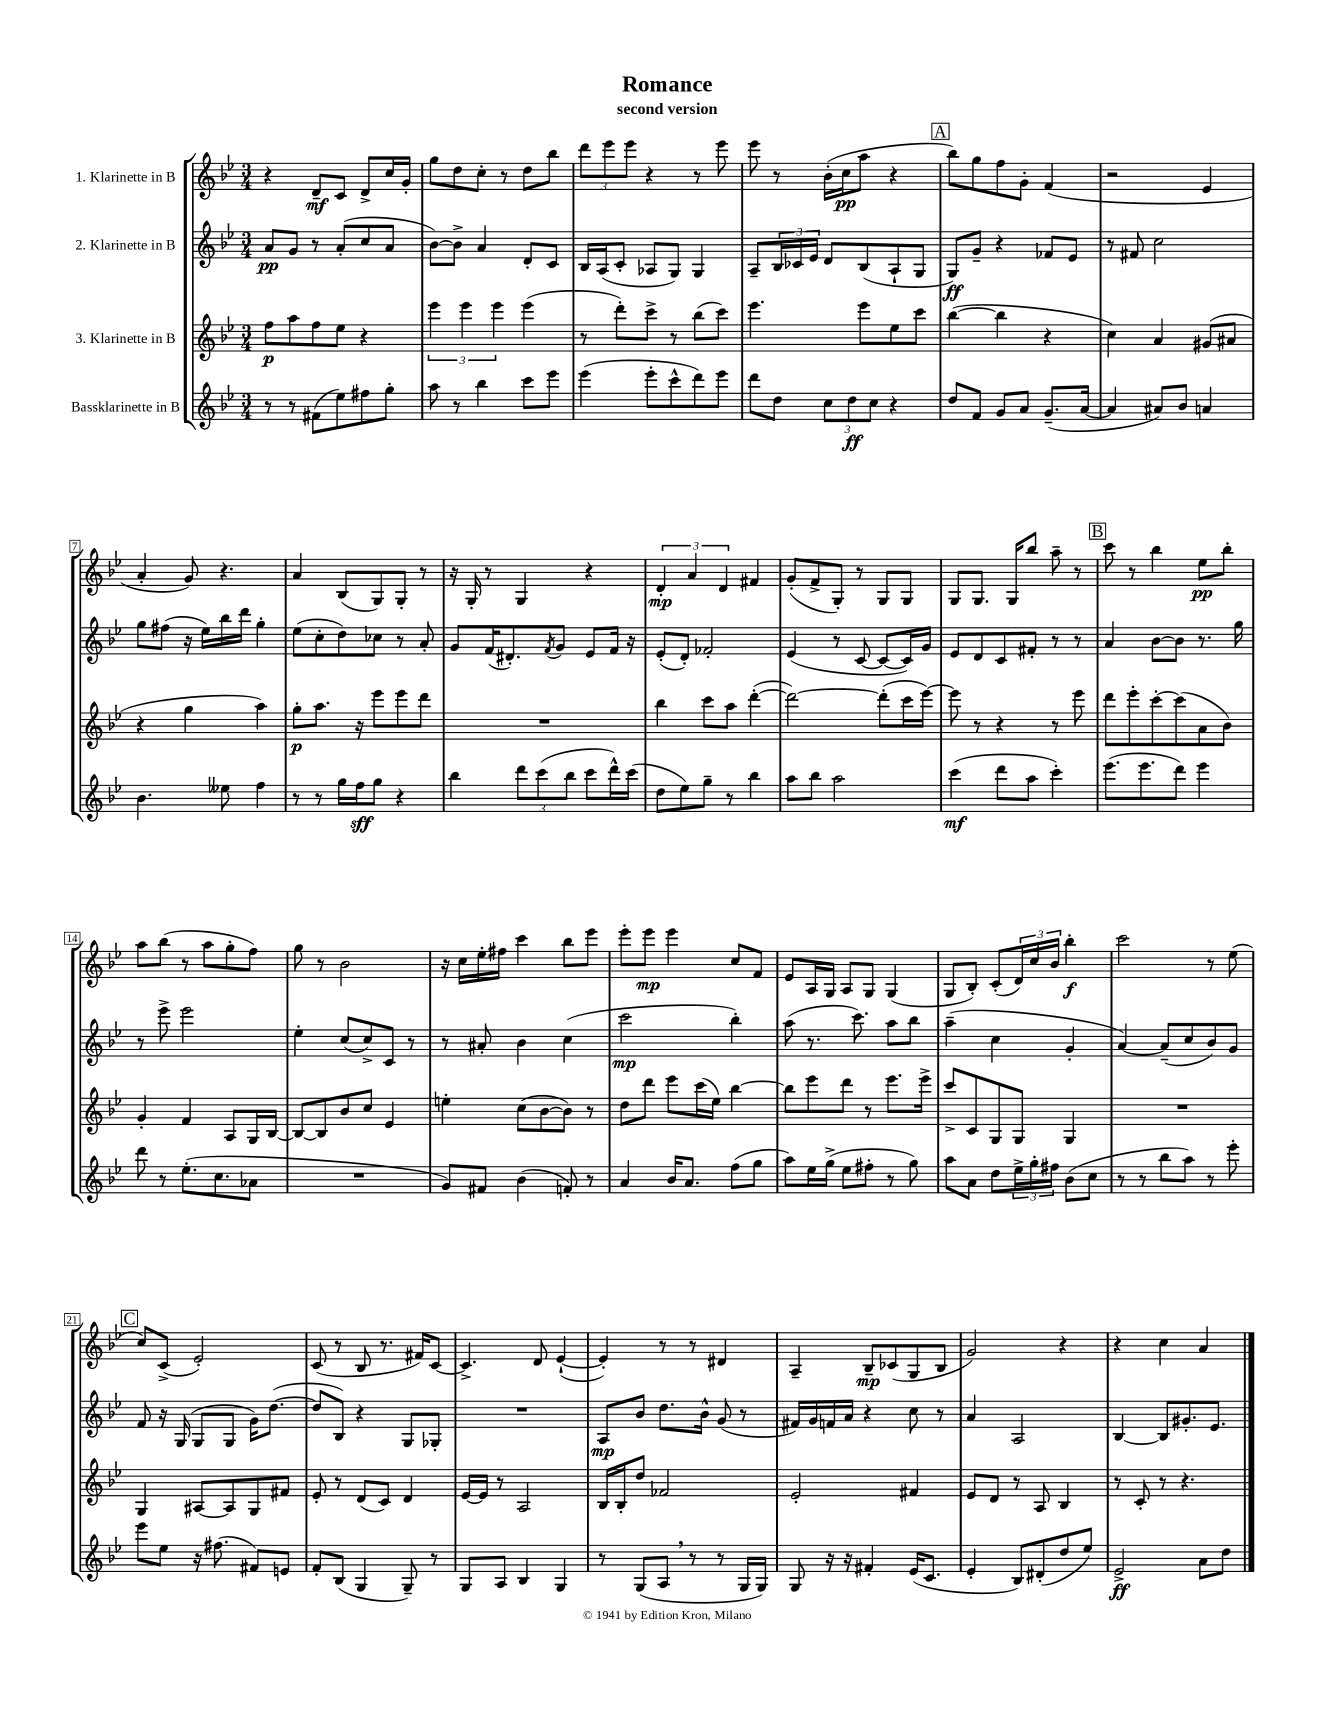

**kern	**kern	**kern	**kern
*staff4	*staff3	*staff2	*staff1
*clefG2	*clefG2	*clefG2	*clefG2
*k[b-e-]	*k[b-e-]	*k[b-e-]	*k[b-e-]
*M3/4	*M3/4	*M3/4	*M3/4
8r	8ff\L	8a/L	4r
8r	8aa\	8g/J	.
(8f#\L	8ff\	8r	8d~/L
8ee-\)	8ee-\J	(8a'/L	8c/J
8ff#\	4r	8cc/	8d^/L
8gg'\J	.	8a/J	16cc/L
.	.	.	16g'/JJ
=	=	=	=
8aa\	6eee-\	[8b-\L)	8gg\L
8r	.	8b-^\]J	8dd\
.	6eee-\	.	.
4bb-\	.	4a/	8cc'\J
.	6eee-\	.	.
.	.	.	8r
8ccc\L	(4eee-\	8d'/L	8dd\L
8eee-\J	.	8c/J	8bb-\J
=	=	=	=
(4eee-\	8r	16B-/LL	12ddd\L
.	.	(16A/J	.
.	.	.	12eee-\
.	8ddd'\L)	8c'/J	.
.	.	.	12eee-\J
8eee-'\L	8ccc^\J	8A-/L	4r
8ccc^^\	8r	8G/J)	.
8ddd\)	(8bb-\L	4G/	8r
8eee-\J	8ccc\J)	.	8eee-\
=	=	=	=
8ddd\L	4.eee-\	8A~/L	8eee-\
8dd\J	.	24B-/L	8r
.	.	24c-/	.
.	.	24e-/JJ	.
12cc\L	.	8d/L	(16b-'\LL
.	.	.	16cc\J
12dd\	.	.	.
.	8eee-\L	(8B-/	8aa\J
12cc\J	.	.	.
4r	8ee-\	8A`/	4r
.	8ccc\J	8G/J	.
=	=	=	=
8dd/L	([4bb-\	8G/L)	8bb-\L)
8f/J	.	8g~/J	8gg\
8g/L	4bb-\]	4r	8ff\
8a/J	.	.	8g'\J
(8.g~/L	4r	8f-/L	(4f/
.	.	8e-/J	.
[16a/Jk	.	.	.
=	=	=	=
4a/]	4cc\)	8r	2r
.	.	8f#/	.
8a#/L)	4a/	2cc\	.
8b-/J	.	.	.
4a/	(8g#/L	.	4e-/
.	8a#/J	.	.
=	=	=	=
4.b-\	4r	8gg\L	4a'/
.	.	(8ff#\J	.
.	4gg\	16r	8g/)
.	.	16ee-\LL)	.
8ee--\	.	16bb-\	4.r
.	.	16ddd\JJ	.
4ff\	4aa\)	4gg'\	.
=	=	=	=
8r	8gg'\L	(8ee-\L	4a/
8r	8.aa\J	8cc'\	.
16gg\LL	.	8dd\)	(8B-/L
16ff\J	16r	.	.
8gg\J	8eee-\L	8cc-\J	8G/)
4r	8eee-\	8r	8G'/J
.	8ddd\J	8a'/	8r
=	=	=	=
4bb-\	2.r	8g/L	16r
.	.	.	16G'/
.	.	(16f/K	8r
.	.	8.d#'/)	.
12ddd\L	.	.	4G/
(12ccc\	.	.	.
.	.	8qf/	.
.	.	8g/J	.
12bb-\J	.	.	.
8ccc\L	.	8e-/L	4r
16ddd^^\L)	.	16f/Jk	.
(16ccc\JJ	.	16r	.
=	=	=	=
8dd\L	4bb-\	(8e-'/L	6d'/
8ee-\)	.	8d'/J)	.
.	.	.	6a/
8gg~\J	8ccc\L	2f-'/	.
.	.	.	6d/
8r	8aa\J	.	.
4bb-\	([4ddd'\	.	4f#/
=	=	=	=
8aa\L	2ddd\_)	(4e-/	(8g'/L
8bb-\J	.	.	8f^/
2aa\	.	8r	8G'/J)
.	.	[8c/	8r
.	(8ddd'\]L	8c/_L	8G/L
.	16ccc\L	16c/]L)	8G/J
.	[16eee-\JJ)	16g/JJ	.
=	=	=	=
(4ccc\	8eee-\]	8e-/L	8G/L
.	8r	8d/	8.G/J
8ddd\L	4r	8c/	.
.	.	.	16G/LK
8aa\J	.	8f#'/J	8bb-/J
4ccc'\)	8r	8r	8aa~\
.	8eee-\	8r	8r
=	=	=	=
(8.eee-\L	8ddd\L	4a/	8ccc\
.	8eee-'\	.	8r
8.eee-\	.	.	.
.	[8ccc'\	[8b-\L	4bb-\
8ddd\J)	(8ccc\]	8b-\]J	.
4eee-\	8a\	8.r	8ee-\L
.	8b-\J)	.	8bb-'\J
.	.	16gg\	.
=	=	=	=
8ddd\	4g'/	8r	8aa\L
8r	.	8eee-^\	(8bb-\J
(8.ee-'\L	4f/	2eee-\	8r
.	.	.	8aa\L
8.cc\	.	.	.
.	8A/L	.	8gg'\
8a-\J	16G/L	.	8ff\J)
.	[16B-/JJ	.	.
=	=	=	=
2.r	8B-/_L	4ee-'\	8gg\
.	8B-/]	.	8r
.	8b-/	(8cc/L	2b-\
.	8cc/J	8cc^/)	.
.	4e-/	8c/J	.
.	.	8r	.
=	=	=	=
8g/L)	4ee'\	8r	16r
.	.	.	16cc\LL
8f#/J	.	8a#'/	16ee-'\
.	.	.	16ff#\JJ
(4b-\	(8cc\L	4b-\	4ccc\
.	[8b-\	.	.
8f'/)	8b-\]J)	(4cc\	8bb-\L
8r	8r	.	8eee-\J
=	=	=	=
4a/	8dd\L	2ccc\	8eee-'\L
.	8ddd\J	.	8eee-\J
16b-/LK	8eee-\L	.	4eee-\
8.a/J	.	.	.
.	(16ccc\L	.	.
.	16ee-\JJ)	.	.
(8ff\L	[4bb-\	4bb-'\)	8cc/L
8gg\J	.	.	8f/J
=	=	=	=
8aa\L)	8bb-\]L	(8aa\	8e-/L
16ee-\L	8eee-\	8.r	16A/L
(16gg^\JJ	.	.	16G/JJ
8ee-\L	8ddd\J	.	8A/L
.	.	8.ccc\)	.
8ff#'\J	8r	.	8G/J
8r	8.eee-\L	8aa\L	(4G/
8gg\)	.	8bb-\J	.
.	16eee-^\Jk	.	.
=	=	=	=
8aa\L	8ccc^/L	(4aa~\	8G/L
8a\J	8c/	.	8B-'/J)
8dd\L	8G/	4cc\	(8c'/L
24ee-^\L	8G/J	.	24d/L)
24gg'\	.	.	24cc/
24ff#\JJ	.	.	24b-/JJ
(8b-\L	4G/	4g'/	4bb-'\
8cc\J	.	.	.
=	=	=	=
8r	2.r	[4a/)	2ccc\
8r	.	.	.
8bb-\L	.	(8a~/]L	.
8aa\J)	.	8cc/	.
8r	.	8b-/)	8r
8eee-'\	.	8g/J	(8ee-\
=	=	=	=
8eee-\L	4G/	8f/	8cc/L)
8ee-\J	.	16r	(8c^/J
.	.	(16G/	.
16r	[8A#/L	8G/L	2e-'/)
(8.ff#\	.	.	.
.	8A#/]	8G/J	.
8f#/L)	8G/	16g\LK)	.
.	.	([8.dd\J	.
8e/J	8f#/J	.	.
=	=	=	=
8f'/L	8e-'/	8dd/]L	(8c/
(8B-/J	8r	8B-/J)	8r
4G/	(8d/L	4r	8B-/
.	8c/J)	.	8.r
8G~/)	4d/	8G/L	.
.	.	.	16f#/LK)
8r	.	8G-'/J	[8c/J
=	=	=	=
8G/L	[16e-/LL	2.r	4.c^/]
.	16e-/]JJ	.	.
8A/J	8r	.	.
4B-/	2A/	.	.
.	.	.	8d/
4G/	.	.	([4e-`/
=	=	=	=
8r	16B-/LL	8A/L	4e-'/])
.	16B-'/J	.	.
(8G/L	8dd/J	8b-/J	.
8A/J	2f-/	8.dd\L	8r
8r	.	.	8r
.	.	16b-^^\Jk	.
8r	.	(8g/	4d#/
16G/LL	.	8r	.
16G/JJ)	.	.	.
=	=	=	=
8G/	2e-'/	16f#/LL)	4A~/
.	.	16g/	.
16r	.	16f/	.
16r	.	16a/JJ	.
4f#'/	.	4r	8B-~/L
.	.	.	(8c-/
(16e-/LK	4f#/	8cc\	8G/
8.c/J	.	.	.
.	.	8r	8B-/J
=	=	=	=
4e-'/	8e-/L	4a/	2g/)
.	8d/J	.	.
8B-/L)	8r	2A/	.
(8d#'/	8A/	.	.
8dd/	4B-/	.	4r
8ee-/J)	.	.	.
=	=	=	=
2e-^/	8r	[4B-/	4r
.	8c'/	.	.
.	8r	8B-/]L	4cc\
.	4.r	8.g#'/	.
8a\L	.	.	4a/
.	.	8.e-/J	.
8dd\J	.	.	.
==	==	==	==
*-	*-	*-	*-
